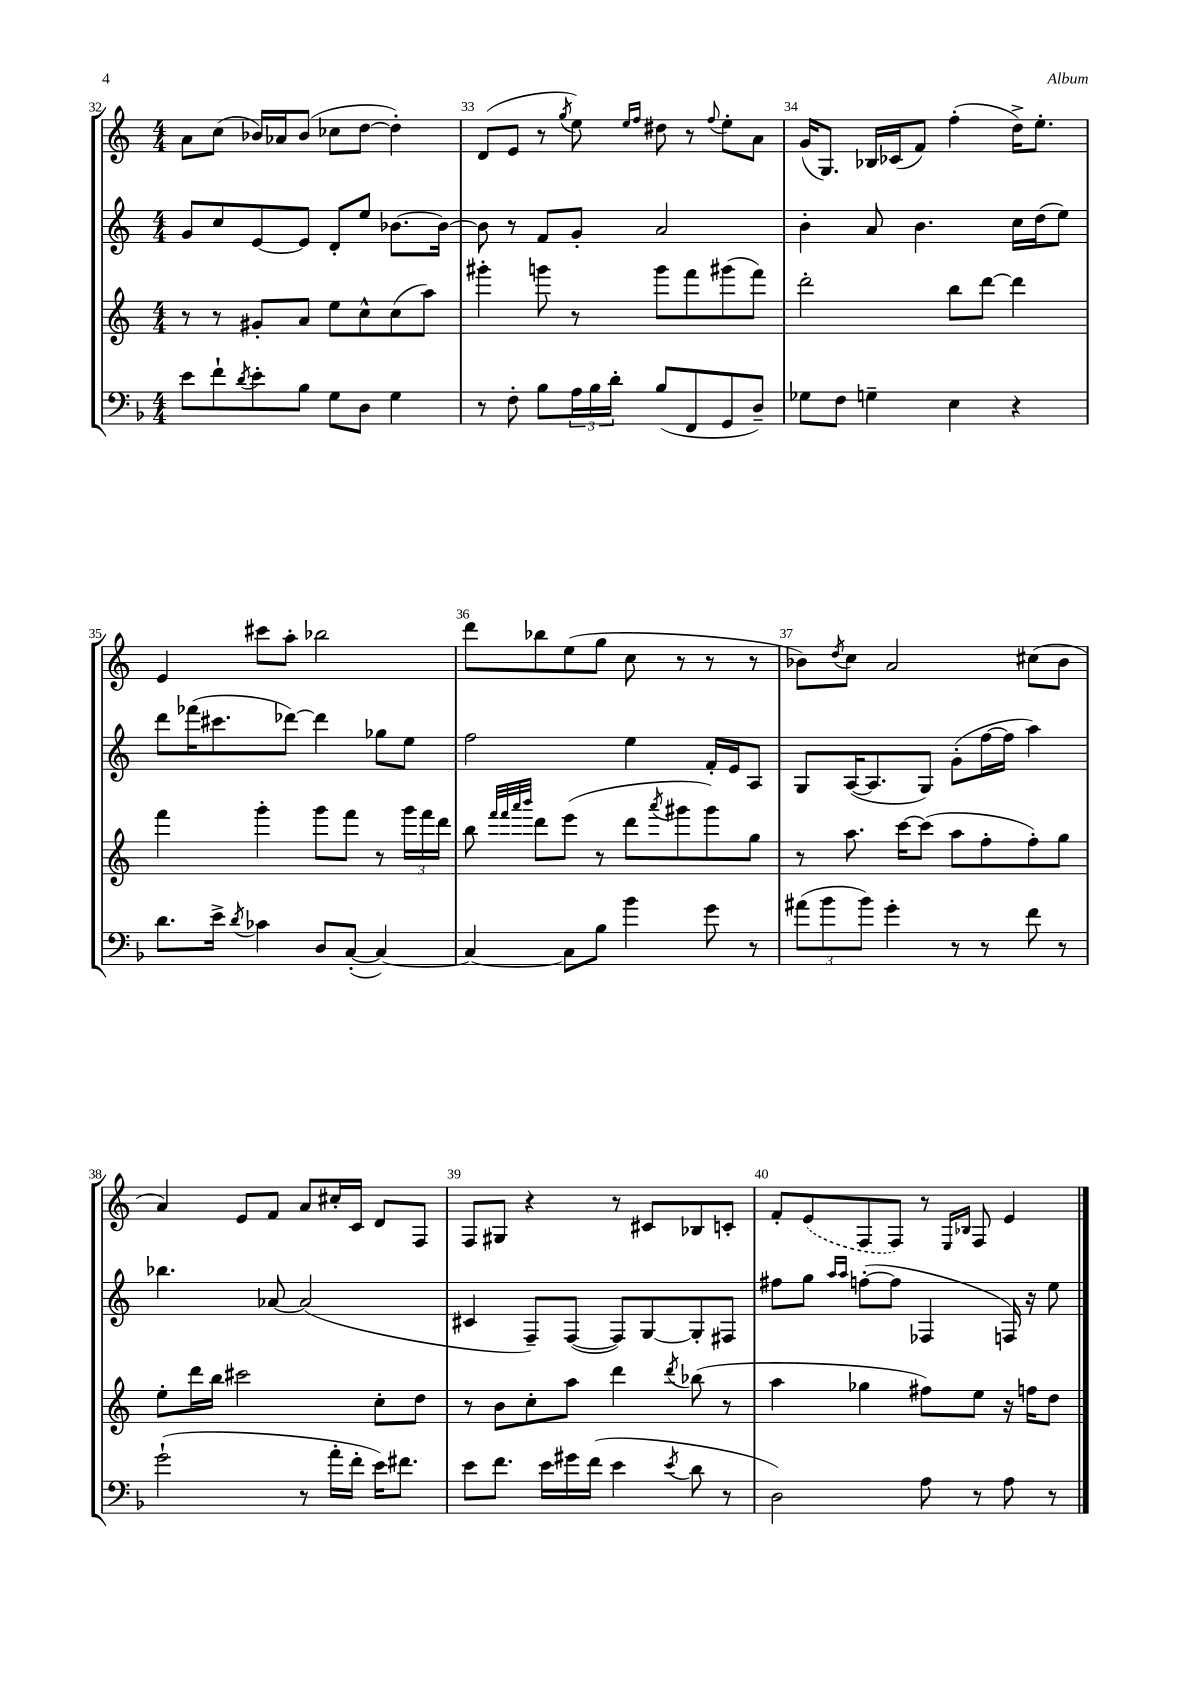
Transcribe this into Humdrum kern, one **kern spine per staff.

**kern	**kern	**kern	**kern
*part4	*part3	*part2	*part1
*staff4	*staff3	*staff2	*staff1
*clefF4	*clefG2	*clefG2	*clefG2
*k[b-]	*k[]	*k[]	*k[]
*M4/4	*M4/4	*M4/4	*M4/4
=32	=32	=32	=32
8e\L	8r	8g/L	8a\L
8f`\	8r	8cc/	(8cc\J
8qd/	.	.	.
8e'\	8g#X'/L	[8e/	16b-X/LL)
.	.	.	16a-X/J
8B-\J	8a/J	8e/J]	(8b-/J
8G\L	8ee\L	8d'/L	8cc-X\L
8D\J	8cc^^\	8ee/J	[8dd\J
4G\	(8cc\	[8.b-X\L	4dd'\])
.	8aa\J)	.	.
.	.	16b-\Jk_	.
=33	=33	=33	=33
8r	4ggg#X'\	8b-\]	(8d/L
8F'\	.	8r	8e/J
8B-\L	8gggn\	8f/L	8r
.	.	.	8qgg/
24A\L	8r	8g'/J	8ee\)
24B-\	.	.	.
24d'\JJ	.	.	.
.	.	.	16qqee/LL
.	.	.	16qqff/JJ
(8B-/L	8ggg\L	2a/	8dd#X\
8FF/	8fff\	.	8r
.	.	.	8qqff/
8GG/	(8ggg#X\	.	8ee'\L
8D~/J)	8fff\J)	.	8a\J
=34	=34	=34	=34
8G-X\L	2ddd'\	4b'\	(16g/KL
.	.	.	8.G/J)
8F\J	.	.	.
4Gn~\	.	8a/	16B-X/LL
.	.	.	(16c-X/J
.	.	4.b\	8f/J)
4E\	8bb\L	.	(4ff'\
.	[8ddd\J	.	.
4r	4ddd\]	16cc\LL	16dd^\KL)
.	.	(16dd\J	8.ee'\J
.	.	8ee\J)	.
!!LO:LB:g=z
=35	=35	=35	=35
8.d\L	4fff\	8ddd\L	4e/
.	.	(16fff-X\K	.
16e^\Jk	.	8.ccc#X\	.
8qd/	.	.	.
4c-X\	4ggg'\	.	8ccc#X\L
.	.	[8ddd-X\J)	8aa'\J
8D/L	8ggg\L	4ddd-\]	2bb-X\
([8C'/J	8fff\J	.	.
4C/_)	8r	8gg-X\L	.
.	24ggg\LL	8ee\J	.
.	24fff\	.	.
.	24ddd\JJ	.	.
=36	=36	=36	=36
4C/_	8bb\	2ff\	8ddd\L
.	32qqfff/LLL	.	.
.	32qqfff/	.	.
.	32qqaaa/	.	.
.	32qqbbb/JJJ	.	.
.	8ddd\L	.	8bb-X\
8C\L]	(8eee\J	.	(8ee\
8B-\J	8r	.	8gg\J
4b-\	8ddd\L	4ee\	8cc\
.	8qaaa/	.	.
.	8ggg#X\	.	8r
8g\	8ggg#\)	16f'/LL	8r
.	.	16e/J	.
8r	8gg\J	8A/J	8r
=37	=37	=37	=37
(12a#X\L	8r	8G/L	8b-X\L)
12b-\	.	.	.
.	.	.	8qdd/
.	8.aa\	([16A/K	8cc\J
12b-\J)	.	.	.
.	.	8.A/]	.
4g'\	.	.	2a/
.	[16ccc\KL	.	.
.	(8ccc\J]	8G/J)	.
8r	8aa\L	(8g'\L	.
8r	8ff'\	[16ff\L	.
.	.	16ff\JJ]	.
8f\	8ff'\)	4aa\)	(8cc#X\L
8r	8gg\J	.	8b-\J
!!LO:LB:g=z
=38	=38	=38	=38
(2g`\	8ee'\L	4.bb-X\	4a/)
.	16ddd\L	.	.
.	16bb\JJ	.	.
.	2ccc#X\	.	8e/L
.	.	[8a-X/	8f/J
8r	.	(2a-/]	8a/L
16a'\LL	.	.	16cc#X'/L
16f'\JJ	.	.	16c/JJ
16e\KL)	8cc'\L	.	8d/L
8.f#X\J	.	.	.
.	8dd\J	.	8F/J
=39	=39	=39	=39
8e\L	8r	4c#X/	8F/L
8.f\J	8b\L	.	8G#X/J
.	8cc'\	8F~/L)	4r
16e\LL	.	.	.
16g#X\	8aa\J	([8F/J	.
(16f\JJ	.	.	.
4e\	4ddd\	8F/L])	8r
.	.	[8G/	8c#X/L
8qe/	8qddd/	.	.
8d\	(8bb-X\	8G'/]	8B-X/
8r	8r	8F#X/J	8cn'/J
=40	=40	=40	=40
2D\)	4aa\	8ff#X\L	8f'/L
.	.	8gg\J	(8e/
.	.	16qqaa/LL	.
.	.	16qqaa/JJ	.
.	4gg-X\	([8ffn'\L	8F/
.	.	8ff\J]	8F/J)
8A\	8ff#X\L)	4F-X/	8r
.	.	.	16qqE/LL
.	.	.	16qqB-X/JJ
8r	8ee\J	.	8F/
8A\	16r	16Fn/)	4e/
.	16ffn\KL	16r	.
8r	8dd\J	8ee\	.
==	==	==	==
*-	*-	*-	*-
